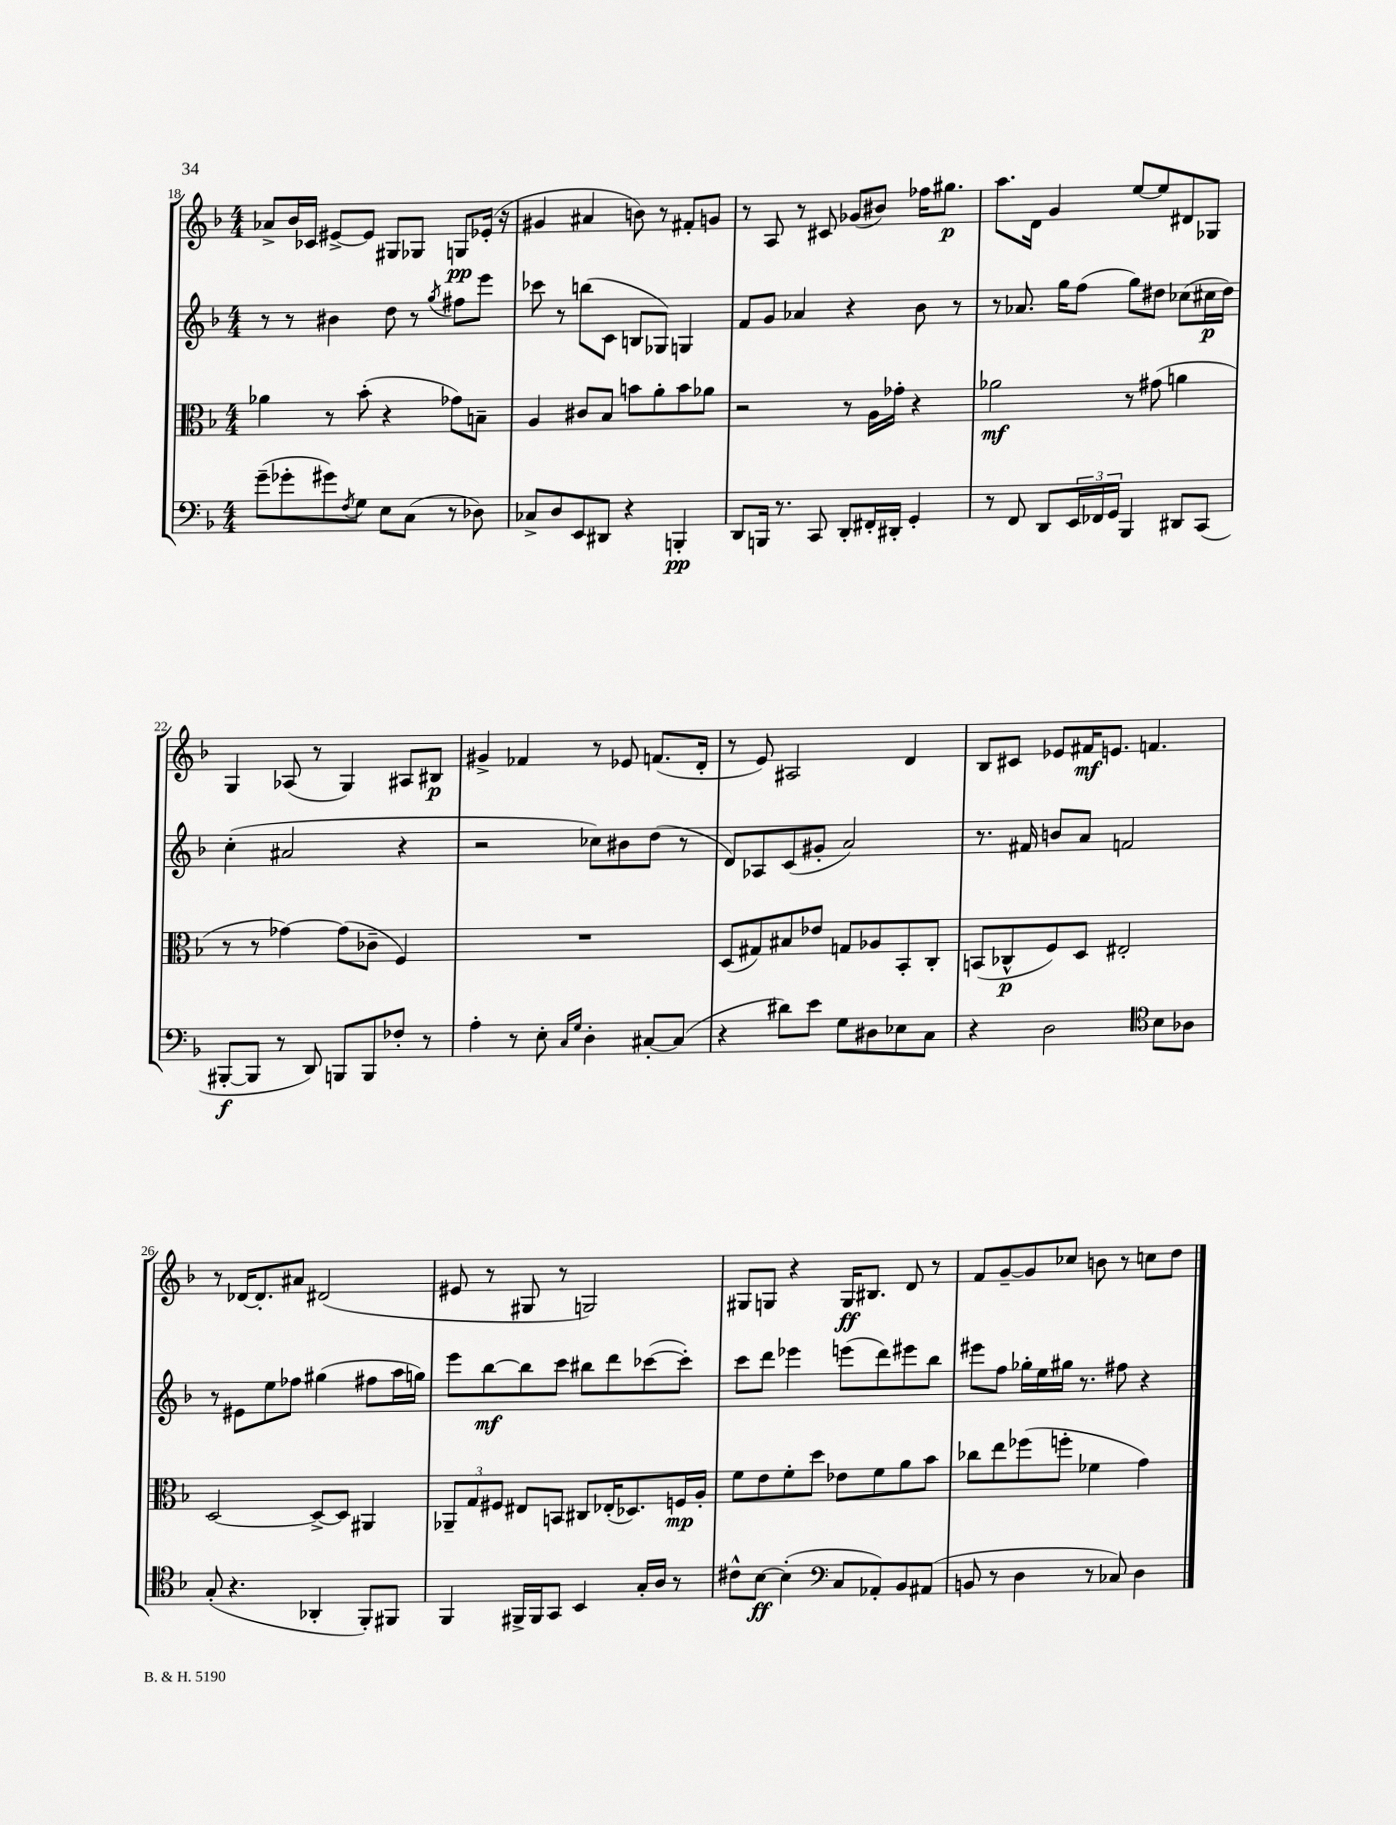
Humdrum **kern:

**kern	**dynam	**kern	**dynam	**kern	**dynam	**kern	**dynam
*part4	*part4	*part3	*part3	*part2	*part2	*part1	*part1
*staff4	*staff4	*staff3	*staff3	*staff2	*staff2	*staff1	*staff1
*clefF4	*	*clefC3	*	*clefG2	*	*clefG2	*
*k[b-]	*	*k[b-]	*	*k[b-]	*	*k[b-]	*
*M4/4	*	*M4/4	*	*M4/4	*	*M4/4	*
=18	=18	=18	=18	=18	=18	=18	=18
(8g~\L	.	4a-X\	.	8r	.	8a-X^/L	.
8g-X'\	.	.	.	8r	.	16b-/L	.
.	.	.	.	.	.	16c-X/JJ	.
8g#X\)	.	8r	.	4b#X\	.	[8e#X^/L	.
8qF/	.	.	.	.	.	.	.
8G\J	.	(8b-'\	.	.	.	8e#/J]	.
8E\L	.	4r	.	8dd\	.	8G#X/L	.
(8C\J	.	.	.	8r	.	8G-X/J	.
.	.	.	.	8qgg/	.	.	.
8r	.	8g-X\L)	.	8ff#X\L	.	8Gn/L	pp
8D-X\)	.	8Bn~\J	.	8eee\J	.	(16e-X'/Jk	.
.	.	.	.	.	.	16r	.
=19	=19	=19	=19	=19	=19	=19	=19
8C-X^/L	.	4A/	.	8ccc-X\	.	4g#X/	.
8D/	.	.	.	8r	.	.	.
8EE/	.	8c#X/L	.	(8bbn\L	.	4a#X/	.
8DD#X/J	.	8B-/J	.	8c\J	.	.	.
4r	.	8bn\L	.	8Bn/L	.	8bn\)	.
.	.	8a'\	.	8G-X/J)	.	8r	.
4BBBn'/	pp	8b\	.	4Gn/	.	8f#X'/L	.
.	.	8a-X\J	.	.	.	8gn/J	.
=20	=20	=20	=20	=20	=20	=20	=20
8DD/L	.	2r	.	8f/L	.	8r	.
16BBBn/Jk	.	.	.	8g/J	.	8A/	.
8.r	.	.	.	.	.	.	.
.	.	.	.	4a-X/	.	8r	.
8CC/	.	.	.	.	.	8c#X/	.
8DD'/L	.	8r	.	4r	.	(8g-X/L	.
16FF#X'/L	.	16A\LL	.	.	.	8b#X/J)	.
16DD#X'/JJ	.	16g-X'\JJ	.	.	.	.	.
4GG'/	.	4r	.	8b-\	.	16ff-X\KL	.
.	.	.	.	.	.	8.gg#X\J	p
.	.	.	.	8r	.	.	.
=21	=21	=21	=21	=21	=21	=21	=21
8r	.	2a-X\	mf	8r	.	8.aa\L	.
8FF/	.	.	.	8.a-X/	.	.	.
.	.	.	.	.	.	16d\Jk	.
8DD/L	.	.	.	.	.	4g/	.
.	.	.	.	16gg\KL	.	.	.
24EE/L	.	.	.	(8ff\J	.	.	.
24FF-X/	.	.	.	.	.	.	.
24GG/JJ	.	.	.	.	.	.	.
4BBB-/	.	8r	.	8gg\L)	.	[8ee/L	.
.	.	(8g#X\	.	8dd#X\J	.	8ee/]	.
8DD#X/L	.	4an\	.	(8cc-X\L	.	8d#X/	.
(8CC/J	.	.	.	16cc#X\L	p	8G-X/J	.
.	.	.	.	16dd#\JJ)	.	.	.
!!LO:LB:g=z
=22	=22	=22	=22	=22	=22	=22	=22
[8BBB#X'/L	f	8r	.	(4cc'\	.	4G/	.
8BBB#/J]	.	8r	.	.	.	.	.
8r	.	[4g-X\)	.	2a#X/	.	(8A-X/	.
8DD/)	.	.	.	.	.	8r	.
8BBBn/L	.	(8g-\L]	.	.	.	4G/)	.
8BBB/	.	8c-X~\J	.	.	.	.	.
8F-X'/J	.	4F/)	.	4r	.	8A#X/L	.
8r	.	.	.	.	.	8B#X/J	p
=23	=23	=23	=23	=23	=23	=23	=23
4A'\	.	1r	.	2r	.	4g#X^/	.
8r	.	.	.	.	.	4f-X/	.
8E'\	.	.	.	.	.	.	.
16qqC/LL	.	.	.	.	.	.	.
16qqG/JJ	.	.	.	.	.	.	.
4D'\	.	.	.	8cc-X\L)	.	8r	.
.	.	.	.	8b#X\	.	8e-X/	.
[8C#X'/L	.	.	.	(8dd\J	.	(8.fn/L	.
(8C#/J]	.	.	.	8r	.	.	.
.	.	.	.	.	.	16d'/Jk	.
=24	=24	=24	=24	=24	=24	=24	=24
4r	.	(8D/L	.	8d/L)	.	8r	.
.	.	8G#X/)	.	8A-X/	.	8e/)	.
8d#X\L)	.	8B#X/	.	(8c/	.	2A#X/	.
8e\J	.	8e-X/J	.	8g#X'/J	.	.	.
8G\L	.	8Gn/L	.	2a/)	.	.	.
8D#X\	.	8A-X/	.	.	.	.	.
8E-X\	.	8BB-'/	.	.	.	4d/	.
8C\J	.	8C'/J	.	.	.	.	.
=25	=25	=25	=25	=25	=25	=25	=25
4r	.	(8BBn/L	.	8.r	.	8B-/L	.
.	.	8C-X^^/	p	.	.	8c#X/J	.
.	.	.	.	16f#X/	.	.	.
2D\	.	8F/)	.	8bn/L	.	8e-X/L	.
.	.	8D/J	.	8a/J	.	16f#X/K	mf
.	.	.	.	.	.	8.en/J	.
.	.	2E#X'/	.	2fn/	.	.	.
.	.	.	.	.	.	4.fn/	.
*clefC4	*	*	*	*	*	*	*
8B-\L	.	.	.	.	.	.	.
8A-X\J	.	.	.	.	.	.	.
!!LO:LB:g=z
=26	=26	=26	=26	=26	=26	=26	=26
(8G'/	.	[2D/	.	8r	.	8r	.
4.r	.	.	.	8e#X\L	.	[16d-X/KL	.
.	.	.	.	.	.	8.d-'/]	.
.	.	.	.	8ee\	.	.	.
.	.	.	.	8ff-X\J	.	8a#X/J	.
4AA-X'/	.	8D^/L_	.	(4gg#X\	.	(2d#X/	.
.	.	8D/J]	.	.	.	.	.
8FF'/L)	.	4AA#X/	.	8ff#X\L	.	.	.
8FF#X/J	.	.	.	16aa\L	.	.	.
.	.	.	.	16ggn\JJ)	.	.	.
=27	=27	=27	=27	=27	=27	=27	=27
4FF/	.	12AA-X~/L	.	8eee\L	.	8e#X/	.
.	.	12G/	.	.	.	.	.
.	.	.	.	[8bb-\	mf	8r	.
.	.	12F#X/J	.	.	.	.	.
16FF#X^/LL	.	8E#X/L	.	8bb-\]	.	8G#X/	.
16FF#/J	.	.	.	.	.	.	.
8GG/J	.	8BBn/J	.	8ccc\J	.	8r	.
4BB-/	.	8C#X/L	.	8bb#X\L	.	2Gn/)	.
.	.	(16E-X'/K	.	8ddd\	.	.	.
.	.	8.D-X/)	.	.	.	.	.
16G'/LL	.	.	.	([8ccc-X\	.	.	.
16A/JJ	.	.	.	.	.	.	.
8r	.	16Fn/L	mp	8ccc-'\J])	.	.	.
.	.	16A'/JJ	.	.	.	.	.
=28	=28	=28	=28	=28	=28	=28	=28
8c#X^^\L	.	8f\L	.	8ccc\L	.	8G#X/L	.
[8B-\J	ff	8e\	.	8ddd\J	.	8Gn/J	.
(4B-'\]	.	8f'\	.	4eee-X\	.	4r	.
.	.	8dd\J	.	.	.	.	.
*clefF4	*	*	*	*	*	*	*
8C/L	.	8e-X\L	.	(8eeen\L	.	16G/KL	ff
.	.	.	.	.	.	8.B#X/J	.
8AA-X'/)	.	8f\	.	8ddd\)	.	.	.
8BB-/	.	8a\	.	8eee#X\	.	8d/	.
(8AA#X/J	.	8b-\J	.	8bb-\J	.	8r	.
=29	=29	=29	=29	=29	=29	=29	=29
8BBn/	.	8cc-X\L	.	8eee#X\L	.	8f/L	.
8r	.	8ee\	.	8ff\J	.	[8g~/	.
4D\	.	(8ff-X\	.	16gg-X'\LL	.	8g/]	.
.	.	.	.	16ee\	.	.	.
.	.	8ffn'\J	.	16gg#X\JJ	.	8cc-X/J	.
.	.	.	.	8.r	.	.	.
8r	.	4f-X\	.	.	.	8bn\	.
8C-X/)	.	.	.	8ff#X\	.	8r	.
4D\	.	4g\)	.	4r	.	8ccn\L	.
.	.	.	.	.	.	8dd\J	.
==	==	==	==	==	==	==	==
*-	*-	*-	*-	*-	*-	*-	*-
